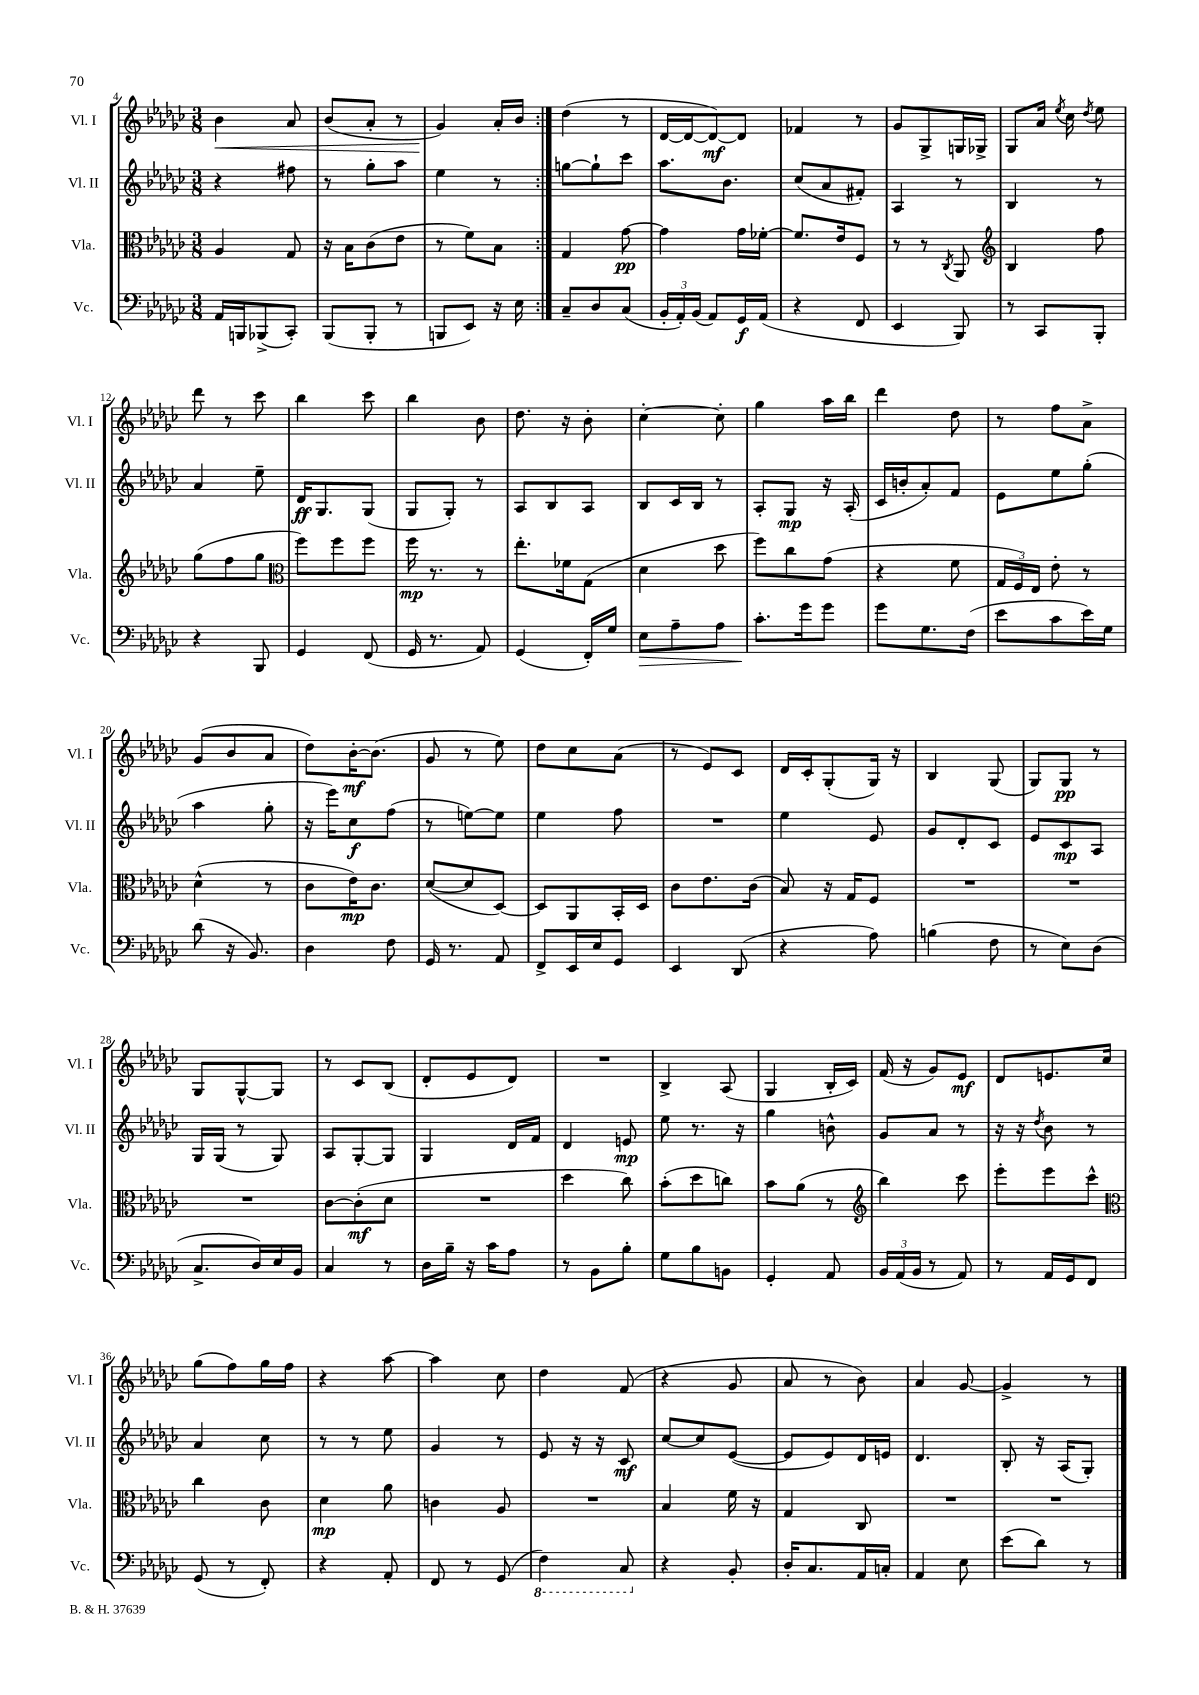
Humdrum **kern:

**kern	**kern	**kern	**kern
*staff4	*staff3	*staff2	*staff1
*clefF4	*clefC3	*clefG2	*clefG2
*k[b-e-a-d-g-c-]	*k[b-e-a-d-g-c-]	*k[b-e-a-d-g-c-]	*k[b-e-a-d-g-c-]
*M3/8	*M3/8	*M3/8	*M3/8
16AA-	4A-	4r	4b-
16BBB	.	.	.
(8BBB-^	.	.	.
8CC-')	8G-	8ff#	8a-
=	=	=	=
(8BBB-	16r	8r	(8b-
.	16B-	.	.
8BBB-'	(8c-	8gg-'	8a-'
8r	8e-	8aa-	8r
=	=	=	=
8BBB	8r	4ee-	4g-)
8EE-)	8f)	.	.
16r	8B-	8r	16a-'
16E-	.	.	16b-
=:|!	=:|!	=:|!	=:|!
8C-~	4G-	[8gg	(4dd-
8D-	.	8gg`]	.
(8C-	[8g-	8ccc-	8r
=	=	=	=
24BB-'	4g-]	8.aa-	[16d-
24AA-')	.	.	.
.	.	.	16d-_
(24BB-	.	.	.
8AA-)	.	.	8d-_)
.	.	8.b-	.
16GG-	16g-	.	8d-]
(16AA-	[16f-'	.	.
=	=	=	=
4r	8.f-]	(8cc-	4f-
.	.	8a-	.
.	16e-	.	.
8FF	8F	8f#')	8r
=	=	=	=
4EE-	8r	4A-	8g-
.	8r	.	8G-^
.	8qC-	.	.
8BBB-)	8AA-	8r	16G
.	.	.	16G-^
=	=	=	=
*	*clefG2	*	*
8r	4B-	4B-	8G-
8CC-	.	.	16a-
.	.	.	8qee-
.	.	.	16cc-
.	.	.	8qdd-
8BBB-'	8ff	8r	8ee-
=	=	=	=
4r	(8gg-	4a-	8ddd-
.	8ff	.	8r
8BBB-	8gg-	8ee-~	8ccc-
=	=	=	=
*	*clefC3	*	*
4GG-	8ff)	16d-	4bb-
.	.	8.G-	.
.	8ff	.	.
(8FF	8ff	(8G-	8ccc-
=	=	=	=
16GG-	16ff	8G-	4bb-
8.r	8.r	.	.
.	.	8G-')	.
8AA-)	8r	8r	8b-
=	=	=	=
(4GG-	8.ee-'	8A-	8.dd-
.	.	8B-	.
.	16f-	.	16r
16FF')	(8G-	8A-	8b-'
16G-	.	.	.
=	=	=	=
8E-	4d-	8B-	[4cc-'
8A-~	.	16c-	.
.	.	16B-	.
8A-	8dd-	8r	8cc-']
=	=	=	=
8.c-'	8ff)	8A-'	4gg-
.	8cc-	8G-	.
16g-	.	.	.
8g-	(8g-	16r	16aa-
.	.	(16A-'	16bb-
=	=	=	=
8g-	4r	16c-	4ddd-
.	.	16b'	.
8.G-	.	8a-')	.
.	8f	8f	8dd-
(16F	.	.	.
=	=	=	=
8e-	24G-	8e-	8r
.	24F)	.	.
.	24E-	.	.
8c-	8e-'	8ee-	8ff
16e-)	8r	(8gg-'	8a-^
16G-	.	.	.
=	=	=	=
(8d-	(4d-^^	4aa-	(8g-
16r	.	.	8b-
8.BB-)	.	.	.
.	8r	8gg-'	8a-
=	=	=	=
4D-	8c-	16r	8dd-)
.	.	16eee-)	.
.	16e-)	8cc-	[16b-'
.	8.c-	.	(8.b-]
8F	.	(8ff	.
=	=	=	=
16GG-	([8d-	8r	8g-
8.r	.	.	.
.	8d-]	[8ee)	8r
8AA-	[8D-)	8ee]	8ee-)
=	=	=	=
8FF^	8D-]	4ee-	8dd-
16EE-	8AA-	.	8cc-
16E-	.	.	.
8GG-	16BB-'	8ff	(8a-
.	16D-	.	.
=	=	=	=
4EE-	8c-	4.r	8r
.	8.e-	.	8e-)
(8DD-	.	.	8c-
.	(16c-	.	.
=	=	=	=
4r	8B-)	4ee-	16d-
.	.	.	16c-'
.	16r	.	(8G-'
.	16G-	.	.
8A-)	8F	8e-	16G-)
.	.	.	16r
=	=	=	=
(4B	4.r	8g-	4B-
.	.	8d-'	.
8F	.	8c-	(8G-
=	=	=	=
8r	4.r	8e-	8G-)
8E-)	.	8c-	8G-
(8D-	.	8A-	8r
=	=	=	=
8.C-^	4.r	16G-	8G-
.	.	(16G-	.
.	.	8r	[8G-^^
16D-)	.	.	.
16E-	.	8G-)	8G-]
16BB-	.	.	.
=	=	=	=
4C-	[8c-	8A-	8r
.	(8c-']	[8G-'	8c-
8r	8d-	8G-]	(8B-
=	=	=	=
16D-	4.r	4G-	8d-'
16B-~	.	.	.
16r	.	.	8e-
16c-	.	.	.
8A-	.	16d-	8d-)
.	.	16f	.
=	=	=	=
8r	4dd-	4d-	4.r
8BB-	.	.	.
8B-'	8cc-)	8e	.
=	=	=	=
8G-	(8b-'	8ee-	4B-^
8B-	8dd-	8.r	.
8BB	8cc)	.	(8A-
.	.	16r	.
=	=	=	=
4GG-'	8b-	4gg-	4G-
.	(8a-	.	.
8AA-	8r	8b^^	16B-'
.	.	.	16c-)
=	=	=	=
*	*clefG2	*	*
24BB-	4bb-)	8g-	(16f
(24AA-	.	.	.
.	.	.	16r
24BB-	.	.	.
8r	.	8a-	8g-)
8AA-)	8ccc-	8r	8e-
=	=	=	=
8r	8eee-'	16r	8d-
.	.	16r	.
.	.	8qdd-	.
16AA-	8eee-	8b-	8.e
16GG-	.	.	.
8FF	8ccc-^^	8r	.
.	.	.	16cc-
=	=	=	=
*	*clefC3	*	*
(8GG-	4cc-	4a-	(8gg-
8r	.	.	8ff)
8FF')	8c-	8cc-	16gg-
.	.	.	16ff
=	=	=	=
4r	4d-	8r	4r
.	.	8r	.
8AA-'	8a-	8ee-	[8aa-
=	=	=	=
8FF	4c	4g-	4aa-]
8r	.	.	.
(8GG-	8A-	8r	8cc-
=	=	=	=
4FF)	4.r	8e-	4dd-
.	.	16r	.
.	.	16r	.
8CC-	.	8c-	(8f
=	=	=	=
4r	4B-	[8cc-	4r
.	.	8cc-]	.
8BB-'	16f	([8e-	8g-
.	16r	.	.
=	=	=	=
16D-'	4G-	8e-]	8a-
8.C-	.	.	.
.	.	8e-)	8r
16AA-	8C-	16d-	8b-)
16C'	.	16e	.
=	=	=	=
4AA-	4.r	4.d-	4a-
8E-	.	.	[8g-
=	=	=	=
(8e-	4.r	8B-'	4g-^]
8d-)	.	16r	.
.	.	(16A-	.
8r	.	8G-')	8r
==	==	==	==
*-	*-	*-	*-
